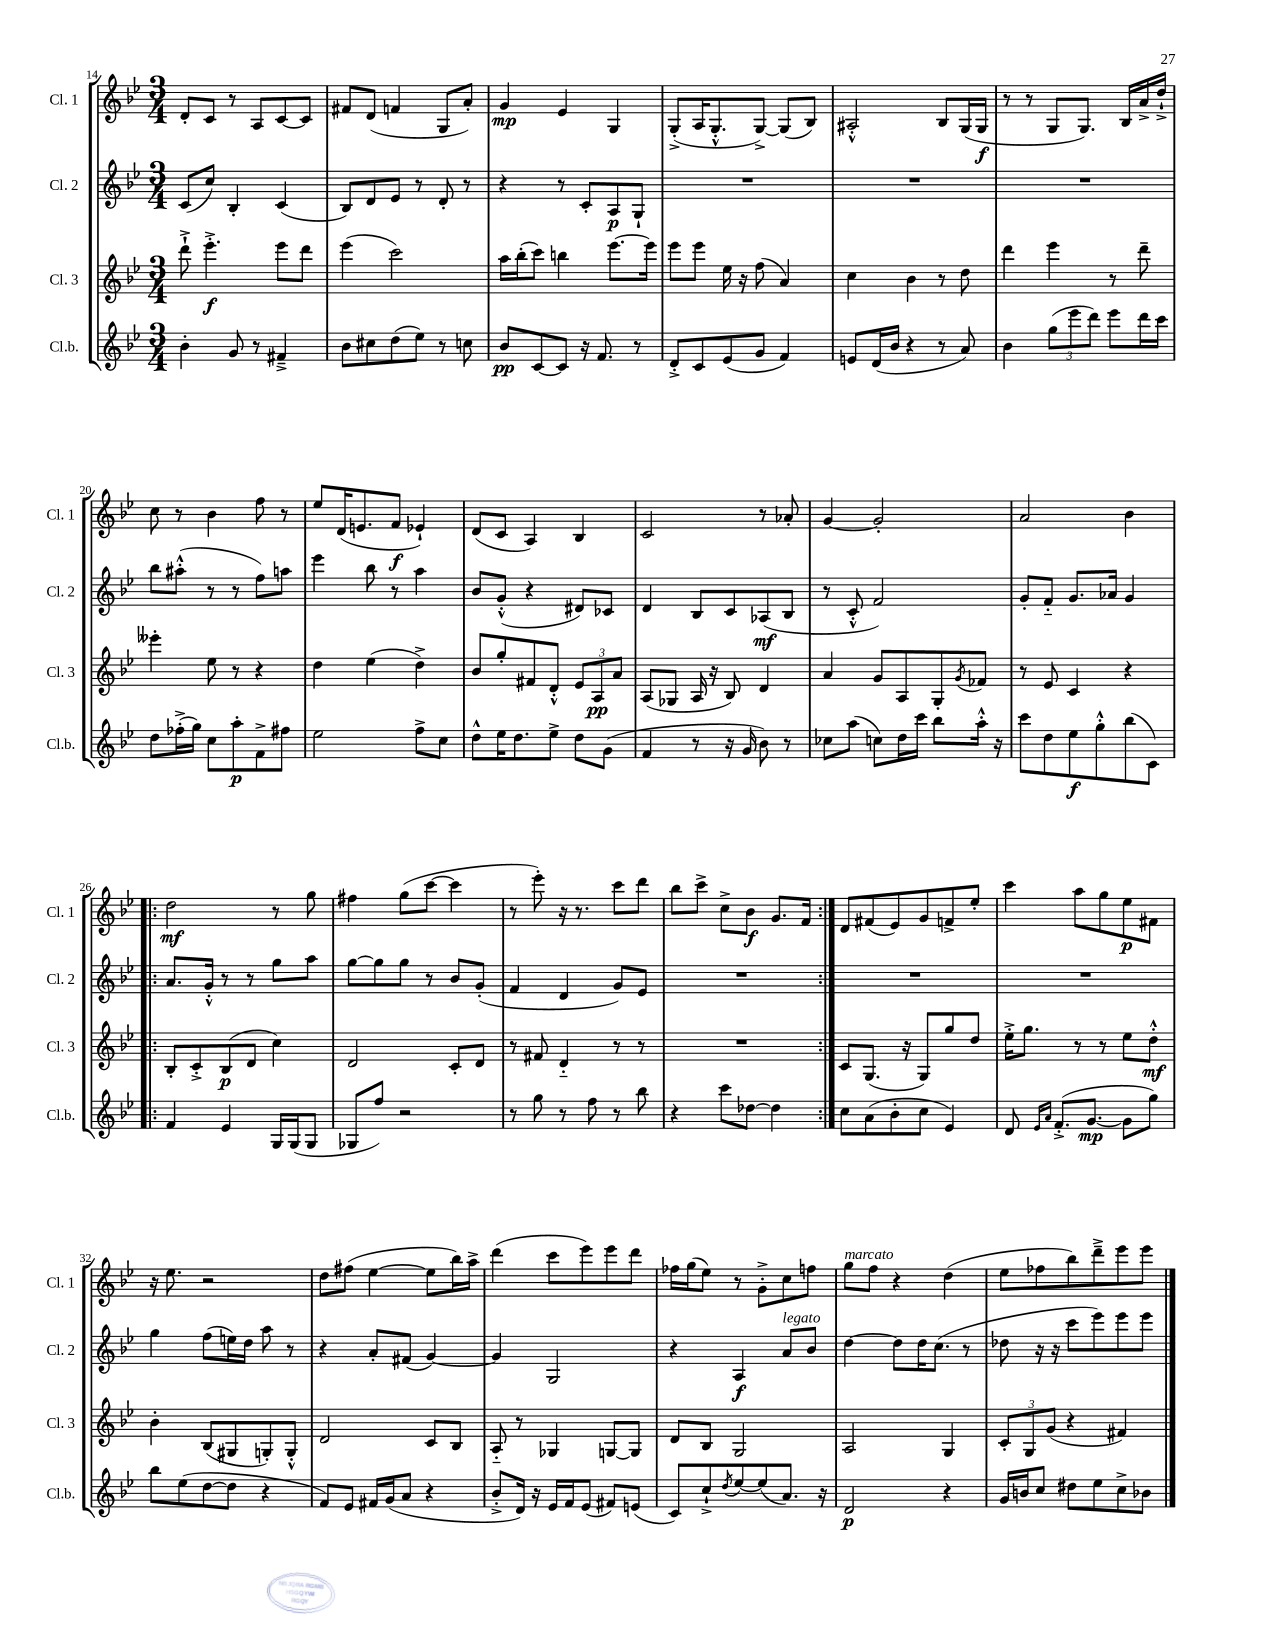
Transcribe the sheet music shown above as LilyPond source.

<<
\new StaffGroup <<
\new Staff = "s0" \with { instrumentName = "Cl. 1" shortInstrumentName = "Cl. 1" } {
    \clef treble \key bes \major \numericTimeSignature \time 3/4
    d'8-. c'8 r8 a8 c'8~ c'8 |
    fis'8 d'8( f'4 g8 a'8-.) |
    g'4\mp ees'4 g4 |
    g8-.->( a16 g8.-.-^ g8~->) g8( bes8) |
    ais2-.-^ bes8 g16( g16\f |
    r8 r8 g8 g8.) bes16 a'16-> d''16-!-> |
    c''8 r8 bes'4 f''8 r8 |
    ees''8 d'16( e'8. f'8\f ees'4-!) |
    d'8( c'8 a4) bes4 |
    c'2 r8 aes'8-. |
    g'4~ g'2-. |
    a'2 bes'4 |
    \repeat volta 2 { d''2\mf r8 g''8 |
    fis''4 g''8( c'''8~ c'''4 |
    r8 ees'''8-.) r16 r8. c'''8 d'''8 |
    bes''8 c'''8-> c''8-> bes'8\f g'8. f'16 | }
    d'8 fis'8( ees'8) g'8 f'8-> ees''8-. |
    c'''4 a''8 g''8 ees''8\p fis'8 |
    r16 ees''8. r2 |
    d''8 fis''8( ees''4~ ees''8 bes''16) a''16-> |
    d'''4( c'''8 ees'''8) ees'''8 d'''8 |
    fes''16 g''16( ees''8) r8 g'8-.-> c''8 f''8 |
    g''8^\markup { \italic "marcato" } f''8 r4 d''4( |
    ees''8 fes''8 bes''8) d'''8---> ees'''8 ees'''8 \bar "|." |
}
\new Staff = "s1" \with { instrumentName = "Cl. 2" shortInstrumentName = "Cl. 2" } {
    \clef treble \key bes \major \numericTimeSignature \time 3/4
    c'8( c''8) bes4-. c'4( |
    bes8) d'8 ees'8 r8 d'8-. r8 |
    r4 r8 c'8-. a8\p g8-! |
    R2. |
    R2. |
    R2. |
    bes''8 ais''8-.-^( r8 r8 f''8) a''8 |
    ees'''4 bes''8 r8 a''4 |
    bes'8 g'8-.-^( r4 dis'8) ces'8 |
    d'4 bes8 c'8 aes8\mf( bes8 |
    r8 c'8-.-^ f'2) |
    g'8-. f'8-_ g'8. aes'16 g'4 |
    \repeat volta 2 { a'8. g'16-.-^ r8 r8 g''8 a''8 |
    g''8~ g''8 g''8 r8 bes'8 g'8-.( |
    f'4 d'4 g'8) ees'8 |
    R2. | }
    R2. |
    R2. |
    g''4 f''8( e''16) d''16 a''8 r8 |
    r4 a'8-. fis'8( g'4~) |
    g'4 g2 |
    r4 a4\f a'8^\markup { \italic "legato" } bes'8 |
    d''4~ d''8 d''16 c''8.( r8 |
    des''8 r16 r16 c'''8 ees'''8) ees'''8 ees'''8 \bar "|." |
}
\new Staff = "s2" \with { instrumentName = "Cl. 3" shortInstrumentName = "Cl. 3" } {
    \clef treble \key bes \major \numericTimeSignature \time 3/4
    d'''8-!-> ees'''4.-.->\f ees'''8 d'''8 |
    ees'''4( c'''2) |
    a''16 bes''16-.( c'''8) b''4 ees'''8.~ ees'''16 |
    ees'''8 ees'''8 ees''16 r16 f''8( a'4) |
    c''4 bes'4 r8 d''8 |
    d'''4 ees'''4 r8 d'''8-- |
    eeses'''4-. ees''8 r8 r4 |
    d''4 ees''4( d''4->) |
    bes'8 g''8-. fis'8 d'8-.-^ \tuplet 3/2 { ees'8 a8\pp a'8 } |
    a8( ges8 a16 r16 bes8) d'4 |
    a'4 g'8 a8 g8-. \acciaccatura { g'8 } fes'8 |
    r8 ees'8 c'4 r4 |
    \repeat volta 2 { bes8-. c'8-.-> bes8\p( d'8 c''4) |
    d'2 c'8-. d'8 |
    r8 fis'8 d'4-_ r8 r8 |
    R2. | }
    c'8 g8.( r16 g8) g''8 d''8 |
    ees''16-.-> g''8. r8 r8 ees''8 d''8-.-^\mf |
    bes'4-. bes8( gis8 g8-.) g8-.-^ |
    d'2 c'8 bes8 |
    a8-_ r8 ges4 g8~ g8 |
    d'8 bes8 g2 |
    a2 g4 |
    \tuplet 3/2 { c'8-. g8 g'8( } r4 fis'4) \bar "|." |
}
\new Staff = "s3" \with { instrumentName = "Cl.b." shortInstrumentName = "Cl.b." } {
    \clef treble \key bes \major \numericTimeSignature \time 3/4
    bes'4-. g'8 r8 fis'4---> |
    bes'8 cis''8 d''8( ees''8) r8 c''8 |
    bes'8\pp c'8~ c'8 r16 f'8. r8 |
    d'8-.-> c'8 ees'8( g'8 f'4) |
    e'8 d'16( bes'16 r4 r8 a'8) |
    bes'4 \tuplet 3/2 { g''8( ees'''8 d'''8) } ees'''8 d'''16 c'''16 |
    d''8 fes''16-.->( g''16) c''8 a''8-.\p f'8-> fis''8 |
    ees''2 f''8-> c''8 |
    d''8-^ ees''16 d''8. ees''8-> d''8 g'8( |
    f'4 r8 r16 g'16 bes'8) r8 |
    ces''8 a''8( c''8) d''16 c'''16 bes''8 a''16-.-^ r16 |
    c'''8 d''8 ees''8\f g''8-.-^ bes''8( c'8) |
    \repeat volta 2 { f'4 ees'4 g16 g16( g8 |
    ges8 f''8) r2 |
    r8 g''8 r8 f''8 r8 bes''8 |
    r4 c'''8 des''8~ des''4 | }
    c''8 a'8( bes'8-. c''8 ees'4) |
    d'8 \grace { ees'16 a'16 } f'8.-.->( g'8.~\mp g'8 g''8) |
    bes''8 ees''8( d''8~ d''8 r4 |
    f'8) ees'8 fis'16 g'16( a'8 r4 |
    bes'8-.-> d'16) r16 ees'16 f'16 ees'8( fis'8) e'8( |
    c'8) c''8-!-> \acciaccatura { d''8 } ees''8~ ees''8( a'8.) r16 |
    d'2\p r4 |
    g'16 b'16 c''8 dis''8 ees''8 c''8-> bes'8 \bar "|." |
}
>>
>>
\layout { \context { \Score currentBarNumber = #14 } }
